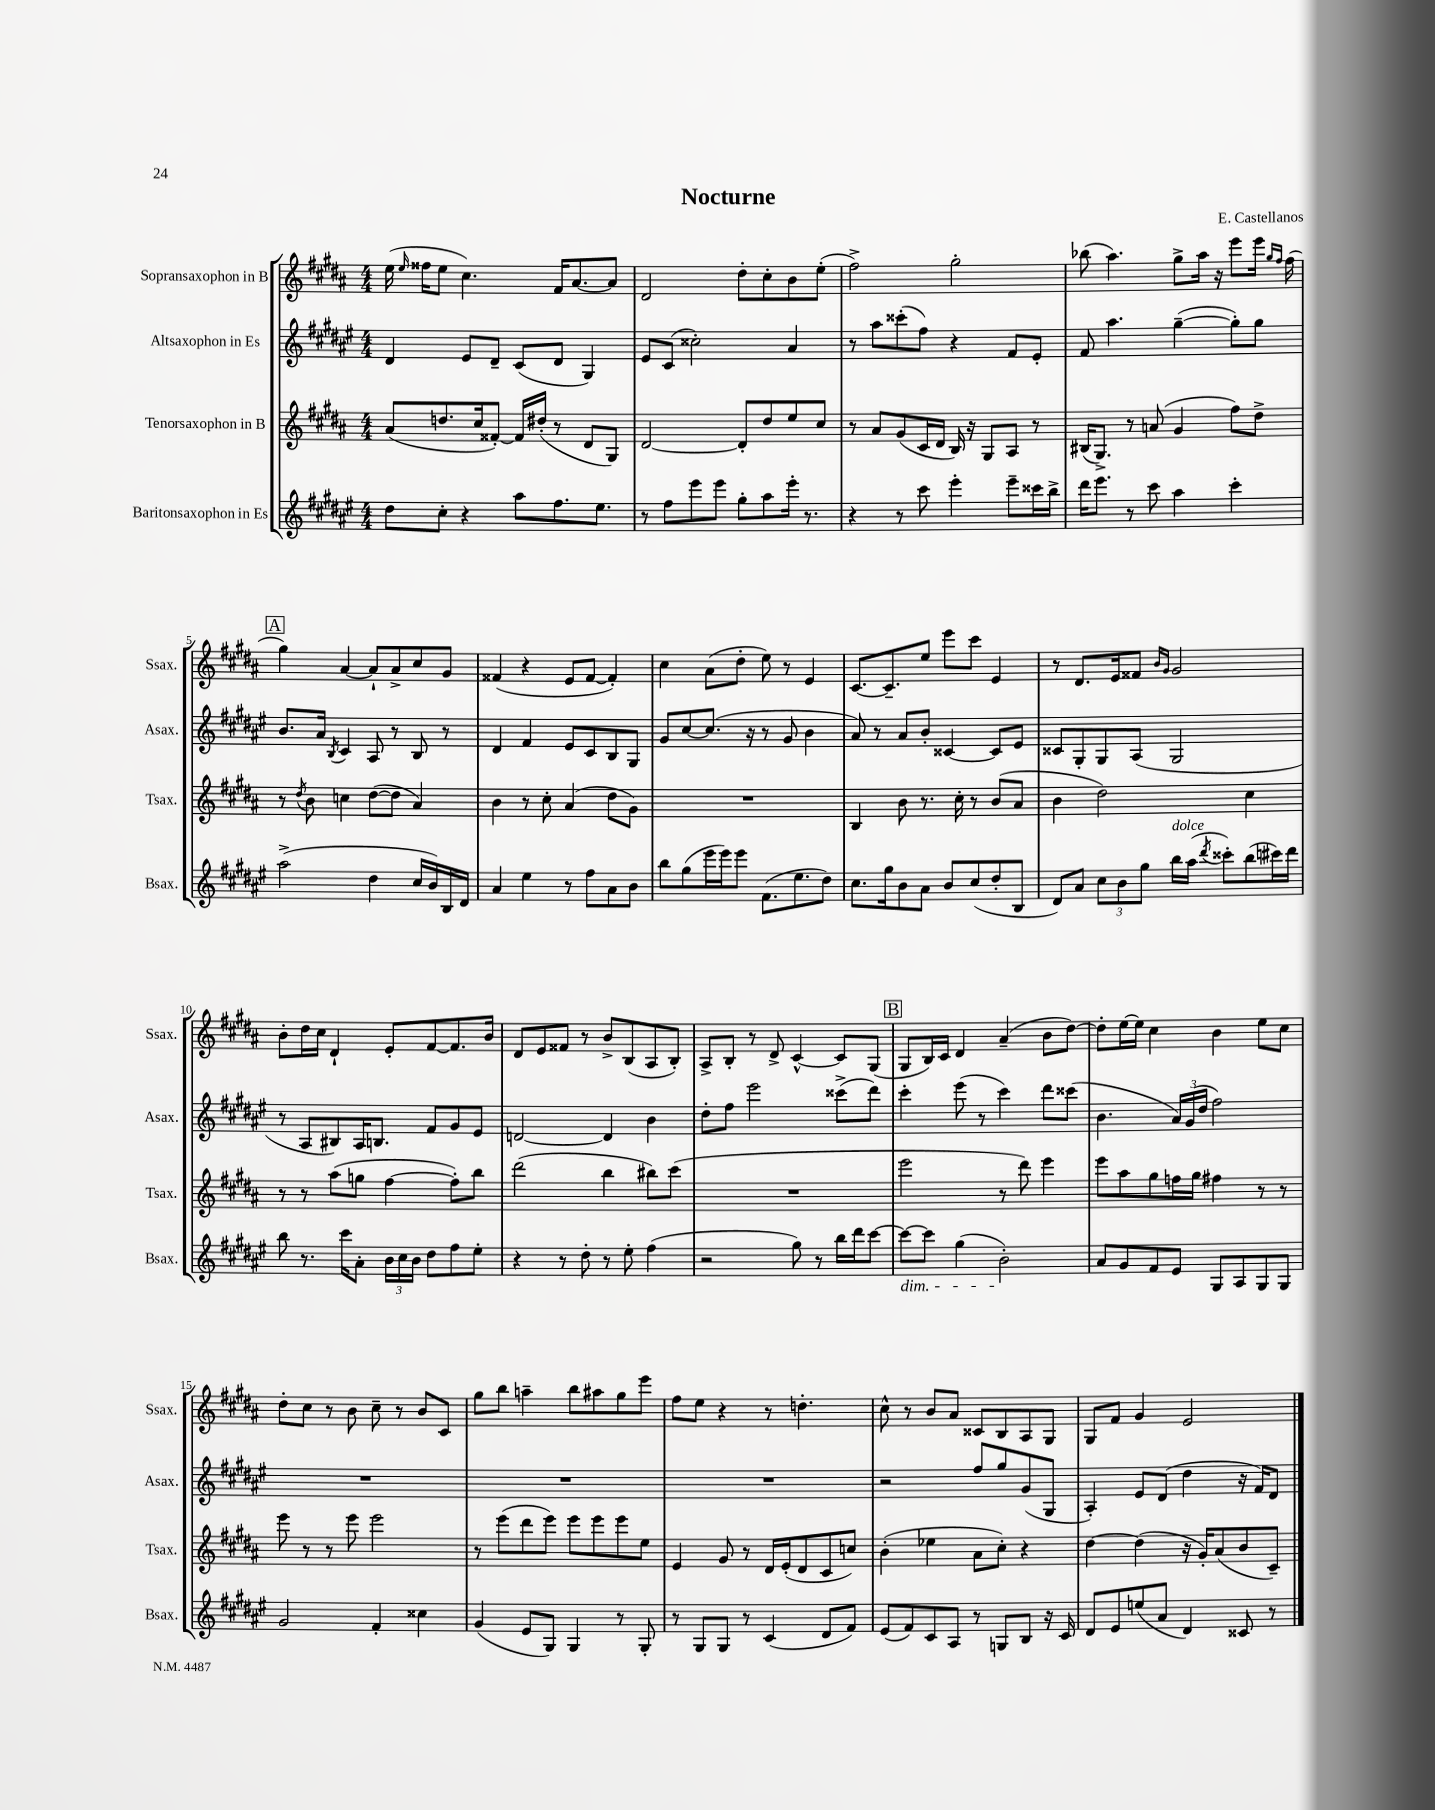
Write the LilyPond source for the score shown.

\header { title = "Nocturne" composer = "E. Castellanos" }
<<
\new StaffGroup <<
\new Staff = "s0" \with { instrumentName = "Sopransaxophon in B" shortInstrumentName = "Ssax." } {
    \clef treble \key b \major \numericTimeSignature \time 4/4
    \autoBeamOff e''16( \grace { e''16 } fisis''16[ e''8] cis''4.) fis'16[ ais'8.~ ais'8] |
    dis'2 dis''8[-. cis''8-. b'8 e''8]-.( |
    fis''2->) gis''2-. |
    bes''8( ais''4.) gis''8[-> ais''16] r16 e'''8[ e'''16] \grace { gis''16[ fis''16] } fis''16( |
    \mark \markup { \box "A" } gis''4) ais'4~ ais'8[-! ais'8-> cis''8 gis'8] |
    fisis'4( r4 e'8[ fisis'8]~ fisis'4-.) |
    cis''4 ais'8[( dis''8]-. e''8) r8 e'4 |
    cis'8.[~ cis'8.-- e''8] e'''8[ cis'''8] e'4 |
    r8 dis'8.[ e'16 fisis'8] \grace { b'16[ gis'16] } gis'2 |
    b'8[-. dis''16 cis''16] dis'4-! e'8[-. fis'8~ fis'8. b'16] |
    dis'8[ e'8 fisis'8] r8 b'8[-> b8( ais8 b8]-.) |
    ais8[-> b8]-. r8 dis'8-> cis'4~-^ cis'8[ gis8]( |
    \mark \markup { \box "B" } gis8[ b16) cis'16] dis'4 ais'4--( b'8[ dis''8]~) |
    dis''8[-. e''16~ e''16] cis''4 b'4 e''8[ cis''8] |
    dis''8[-. cis''8] r8 b'8 cis''8-- r8 b'8[ cis'8] |
    gis''8[ b''8] a''4-- b''8[ ais''8 gis''8 e'''8] |
    fis''8[ e''8] r4 r8 d''4.-. |
    cis''8-^ r8 b'8[ ais'8] cisis'8[ b8 ais8 gis8] |
    gis8[ fis'8] gis'4 e'2 \bar "|." |
}
\new Staff = "s1" \with { instrumentName = "Altsaxophon in Es" shortInstrumentName = "Asax." } {
    \clef treble \key fis \major \numericTimeSignature \time 4/4
    \autoBeamOff dis'4 eis'8[ dis'8]-- cis'8[( dis'8] gis4) |
    eis'8[ cis'8]( cisis''2-.) ais'4 |
    r8 ais''8[ cisis'''8-.( fis''8]) r4 fis'8[ eis'8]-. |
    fis'8 ais''4. gis''4~--( gis''8[-.) gis''8] |
    \mark \markup { \box "A" } b'8.[ ais'16] \acciaccatura { b8 } cis'4 ais8 r8 b8 r8 |
    dis'4 fis'4 eis'8[ cis'8 b8 gis8] |
    gis'8[ cis''8~ cis''8.]( r16 r8 gis'8 b'4 |
    ais'8) r8 ais'8[ b'8]-. cisis'4~ cisis'8[ eis'8] |
    cisis'8[ gis8-. gis8 ais8]( gis2 |
    r8 ais8[ bis8) ais16 b8.] fis'8[ gis'8 eis'8] |
    d'2~ d'4 b'4 |
    dis''8[-. fis''8] eis'''2 cisis'''8[->( dis'''8]) |
    \mark \markup { \box "B" } cis'''4-. eis'''8( r8 cis'''4) dis'''8[ cisis'''8]( |
    b'4. \tuplet 3/2 { ais'16[) gis'16( dis''16] } fis''2) |
    R1 |
    R1 |
    R1 |
    r2 fis''8[ gis''8 gis'8( gis8] |
    ais4-.) eis'8[ dis'8]( dis''4 r16 fis'16[) dis'8] \bar "|." |
}
\new Staff = "s2" \with { instrumentName = "Tenorsaxophon in B" shortInstrumentName = "Tsax." } {
    \clef treble \key b \major \numericTimeSignature \time 4/4
    \autoBeamOff ais'8[( d''8. cis''16 fisis'8]~-.) fisis'16[ dis''16]-.( r8 dis'8[ gis8]) |
    dis'2~ dis'8[-. dis''8 e''8 cis''8] |
    r8 ais'8[ gis'8( cis'16 dis'16] b16) r16 gis8[ ais8] r8 |
    bis16[( gis8.]->) r8 a'8( gis'4 fis''8[) dis''8]-> |
    \mark \markup { \box "A" } r8 \acciaccatura { dis''8 } b'8 c''4 dis''8[~( dis''8] ais'4) |
    b'4 r8 cis''8-. ais'4( dis''8[ gis'8]) |
    R1 |
    b4 b'8 r8. cis''16-. r8 b'8[( ais'8] |
    b'4 dis''2) cis''4 |
    r8 r8 ais''8[( g''8] fis''4~ fis''8[-.) b''8] |
    dis'''2( b''4 bis''8[) cis'''8]( |
    R1 |
    \mark \markup { \box "B" } e'''2 r8 dis'''8) e'''4 |
    e'''8[ ais''8 gis''8 f''16 gis''16] fis''4 r8 r8 |
    e'''8 r8 r8 e'''8 e'''2 |
    r8 e'''8[( dis'''8 e'''8]) e'''8[ e'''8 e'''8 e''8] |
    e'4 gis'8 r8 dis'16[ e'16-.( dis'8 cis'8 c''8]) |
    b'4-.( ees''4 ais'8[ cis''8]-.) r4 |
    dis''4~ dis''4( r16 gis'16[-.) ais'8( b'8 cis'8]--) \bar "|." |
}
\new Staff = "s3" \with { instrumentName = "Baritonsaxophon in Es" shortInstrumentName = "Bsax." } {
    \clef treble \key fis \major \numericTimeSignature \time 4/4
    \autoBeamOff dis''8[ cis''8]-. r4 ais''8[ fis''8. eis''8.] |
    r8 fis''8[ eis'''8 eis'''8] gis''8[-. ais''8 eis'''16]-. r8. |
    r4 r8 cis'''8 eis'''4-. eis'''8[-- cisis'''16 b''16]-> |
    dis'''16[ eis'''8.] r8 cis'''8 ais''4 cis'''4-. |
    \mark \markup { \box "A" } ais''2->( dis''4 cis''16[ b'16) b16 dis'16] |
    ais'4 eis''4 r8 fis''8[ ais'8 b'8] |
    b''8[ gis''8( eis'''16 eis'''16) eis'''8] fis'8.[( eis''8. dis''8]) |
    cis''8.[ gis''16 b'8 ais'8] b'8[ cis''8( dis''8-. b8] |
    dis'8[) ais'8] \tuplet 3/2 { cis''8[ b'8 gis''8] } b''16[^\markup { \italic "dolce" } ais''16]( \acciaccatura { dis'''8 } cisis'''8[-.) b''8( cis'''16) dis'''16] |
    b''8 r8. cis'''16[ ais'8]-. \tuplet 3/2 { b'16[ cis''16 b'16] } dis''8[ fis''8 eis''8]-. |
    r4 r8 dis''8-. r8 eis''8-. fis''4( |
    r2 gis''8) r8 b''16[ dis'''16 cis'''8]~ |
    \mark \markup { \box "B" } cis'''8[~\dim cis'''8] gis''4( b'2-.\!) |
    ais'8[ gis'8 fis'8 eis'8] gis8[ ais8 gis8 gis8] |
    gis'2 fis'4-. cisis''4 |
    gis'4( eis'8[ gis8]) gis4 r8 gis8-. |
    r8 gis8[ gis8] r8 cis'4( dis'8[ fis'8]) |
    eis'8[( fis'8) cis'8 ais8] r8 g8[ b8] r16 cis'16 |
    dis'8[ eis'8 e''8( ais'8] dis'4) cisis'8 r8 \bar "|." |
}
>>
>>
